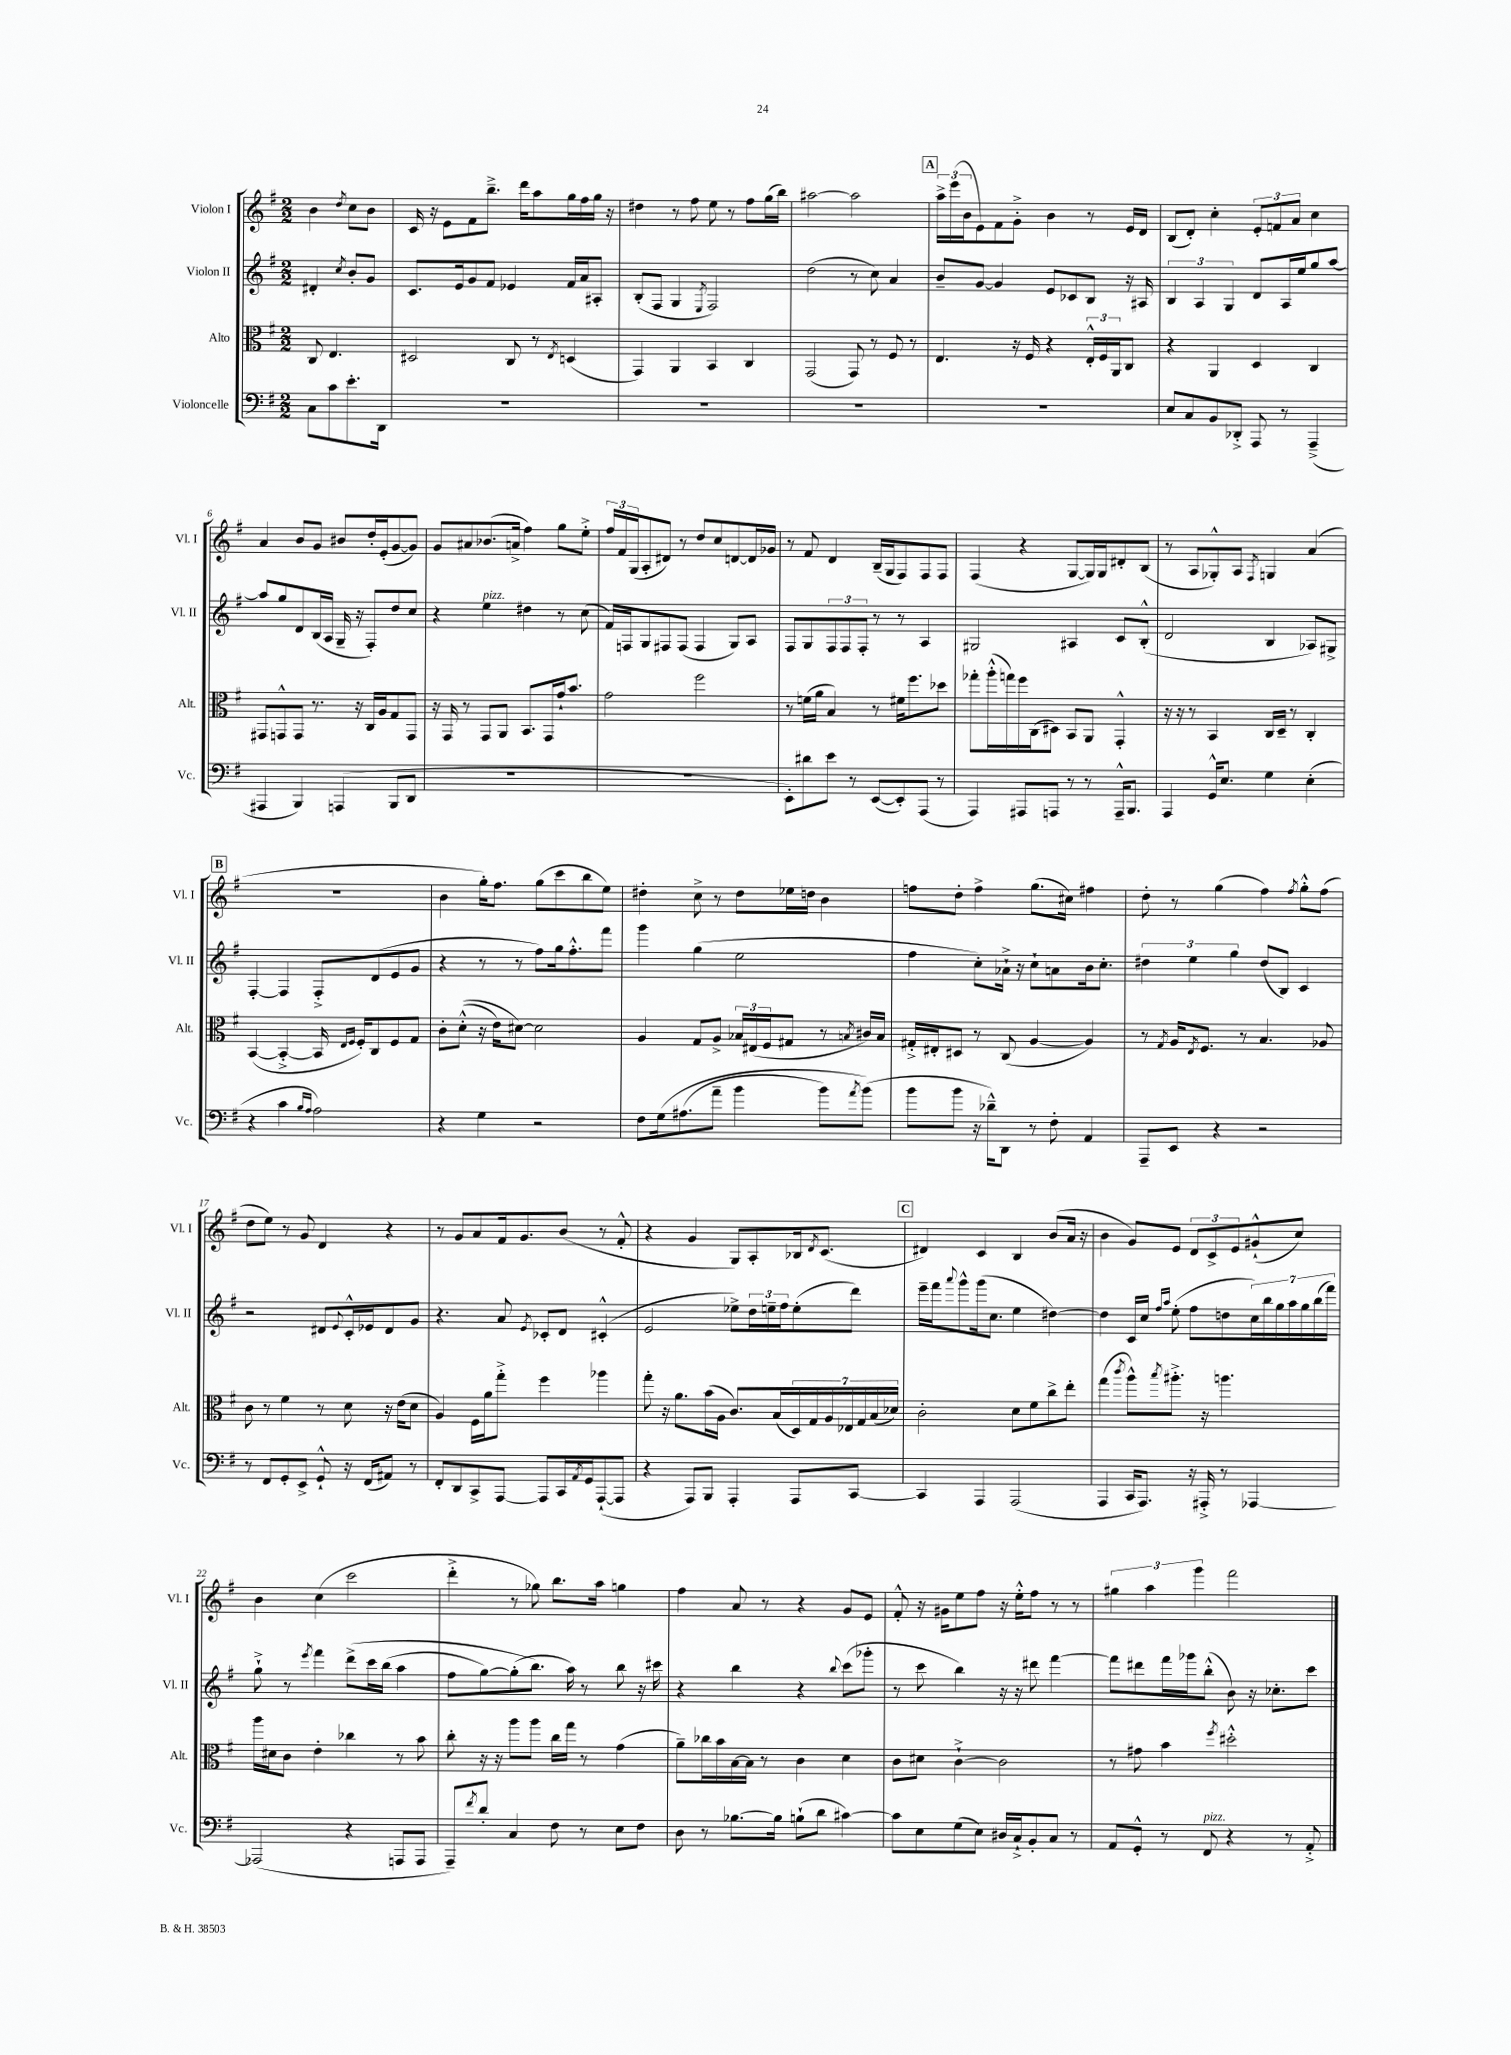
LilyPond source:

<<
\new StaffGroup <<
\new Staff = "s0" \with { instrumentName = "Violon I" shortInstrumentName = "Vl. I" } {
    \clef treble \key g \major \numericTimeSignature \time 2/2 \partial 2
    b'4 \acciaccatura { d''8 } c''8 b'8 |
    c'16 r16 e'8 fis'8 b''8.---> d'''16 a''8 g''16 fis''16 g''16 r16 |
    dis''4 r8 fis''8 e''8 r8 fis''8 g''16( b''16) |
    ais''2~ ais''2 |
    \mark \markup { \box "A" } \tuplet 3/2 { a''16-> e'''16( b'16 } e'8) fis'8 g'8-.-> b'4 r8 e'16 d'16 |
    b8( d'8-.) c''4-. \tuplet 3/2 { e'8-. f'8 a'8 } c''4 |
    a'4 b'8 g'8 bis'8 d''16-. e'16-.( g'8~ g'8) |
    g'8 ais'8 bes'8.( a'16-> fis''4) g''8 e''8-.-> |
    \tuplet 3/2 { fis''16 fis'16 g16( } a8-. dis'8) r8 d''8 c''8 d'8~ d'16 ges'16 |
    r8 fis'8 d'4 b16--( g16 fis8) fis8 fis8 |
    fis4( r4 g8~ g16) g16 dis'8-. b8( |
    r8 a8 ges8-.-^) a8 \acciaccatura { fis8 } g4 a'4( |
    \mark \markup { \box "B" } R1 |
    b'4 g''16-.) fis''8. g''8( c'''8 b''8 e''8) |
    dis''4-. c''8-> r8 dis''8 ees''16 d''16 b'4 |
    f''8 d''8-. f''4-> g''8.( cis''16) fis''4 |
    d''8-. r8 g''4( fis''4) \acciaccatura { fis''8 } g''8-.-^ fis''8( |
    d''8 e''8) r8 g'8 d'4 r4 |
    r8 g'8 a'8 fis'16 g'8. b'8( r8 fis'8-.-^ |
    r4 g'4 g8) a8-. bes16 \acciaccatura { d'8 } c'8.( |
    \mark \markup { \box "C" } dis'4) c'4 b4 b'8( a'16 r16 |
    b'4 g'8) e'8 \tuplet 3/2 { d'8 c'8-> e'8 } gis'8-!-^( c''8) |
    b'4 c''4( c'''2 |
    d'''4-.-> r8 ges''8) b''8. a''16 g''4 |
    fis''4 a'8 r8 r4 g'8 e'8 |
    fis'8-.-^ r16 gis'16 e''8 fis''8 r16 e''16-.-^ fis''8 r8 r8 |
    \tuplet 3/2 { gis''4 a''4 g'''4 } fis'''2 \bar "|." |
}
\new Staff = "s1" \with { instrumentName = "Violon II" shortInstrumentName = "Vl. II" } {
    \clef treble \key g \major \numericTimeSignature \time 2/2 \partial 2
    dis'4-. \acciaccatura { c''8 } b'8-. g'8 |
    c'8. e'16 g'8 fis'8 ees'4 fis'16 a'16 ais8-. |
    b8-.( fis8 g4 \acciaccatura { e8 } fis2) |
    d''2( r8 c''8) a'4 |
    \mark \markup { \box "A" } b'8-- g'8~ g'4 e'8 ces'8 b8 r16 ais16 |
    \tuplet 3/2 { b4 a4 g4 } d'8 a16 e''16 g''8 a''8~ |
    a''8 g''8 d'8 b16( a16 g16-- r16 fis8-.) d''8 c''8 |
    r4 e''4^\markup { \italic "pizz." } dis''4 r8 c''8( |
    fis'16) f16 g8 fis8 fis8( fis4 g8) a8 |
    fis8 g8 \tuplet 3/2 { fis8 fis8 fis8-. } r8 r8 a4 |
    gis2 ais4 c'8 b8-.-^( |
    d'2 b4 aes8) gis8-> |
    \mark \markup { \box "B" } fis4~-. fis4 fis8-.-> d'8( e'8 g'8 |
    r4 r8 r8 fis''8) g''16 fis''8.-.-^ fis'''8 |
    g'''4 g''4( e''2 |
    fis''4 c''8-.) aes'16-!-> r16 c''8-! a'8 b'16 c''8.-. |
    \tuplet 3/2 { dis''4 e''4 g''4 } dis''8( b8) c'4 |
    r2 dis'8 \appoggiatura { e'8 } c'16-.-^ ees'16 dis'8 g'8 |
    r4. a'8 \acciaccatura { e'8 } ces'8-. d'8 cis'4-.-^( |
    e'2 ees''8->) \tuplet 3/2 { d''16 e''16-- fis''16 } e''8-.( d'''8) |
    \mark \markup { \box "C" } e'''16-- fis'''16 \appoggiatura { a'''8 } g'''8-^ g'''16( c''8. e''4 dis''4~) |
    dis''4 c'16 c''16 \grace { fis''16 a''16 } e''8-.( fis''8 d''8 \tuplet 7/4 { c''16) b''16 g''16 a''16 g''16 b''16( fis'''16) } |
    g''8-!-> r8 \acciaccatura { e'''8 } fis'''4 d'''8->\( c'''16 b''16( a''4 |
    fis''8 g''8~) g''8-.( b''8.\) a''16) r8 b''8 r16 cis'''16 |
    r4 b''4 r4 \appoggiatura { b''8 } c'''8( ges'''8-. |
    r8 c'''8 b''4) r16 r16 dis'''8 fis'''4~ |
    fis'''8 dis'''8 fis'''16 ges'''16 b''8-.-^( b'8) r16 ces''8.-. c'''8 \bar "|." |
}
\new Staff = "s2" \with { instrumentName = "Alto" shortInstrumentName = "Alt." } {
    \clef alto \key g \major \numericTimeSignature \time 2/2 \partial 2
    c8 e4. |
    dis2 c8 r8 \acciaccatura { e8 } d4( |
    g,4) a,4 b,4 c4 |
    g,2( g,8) r8 fis8 r8 |
    \mark \markup { \box "A" } e4. r16 fis16 r4 \tuplet 3/2 { e16-.-^ fis16 a,16 } c8 |
    r4 a,4 d4 c4 |
    gis,8 g,8-^ g,8 r8. r16 c16 a16 g8 g,8 |
    r16 g,16 r8 g,8 a,8 b,8. g,16 g'16-! b'8. |
    g'2 fis''2 |
    r8 f'16( a'16 b4) r8 fis'16 fis''8. des''8 |
    ges''8-. a''16-.-^( g''16) fis''16 c16( dis8) b,8 a,8 g,4-.-^ |
    r16 r16 r8 b,4 c16 d16-- r8 c4-. |
    \mark \markup { \box "B" } b,4~( b,4~-.-> b,16 \grace { e16 fis16 } fis16-.) c8 fis8 g8 |
    c'8-. d'8-.-^(\( r16 e'16) dis'8~\) dis'2 |
    a4 g8 a8-> \tuplet 3/2 { bes16 eis16( fis16 } gis8 r8 \acciaccatura { b8 } cis'16) b16 |
    gis16-.-> eis16-. dis8 r8 c8( a4~ a4) |
    r8 \acciaccatura { g8 } a16 \acciaccatura { e8 } fis8. r8 b4. aes8 |
    c'8 r8 fis'4 r8 d'8 r16 e'16( d'8 |
    a4) fis16 a'16 g''8-.-> fis''4 aes''4 |
    g''8-. r16 a'8. b'16( a16 c'8.) b16( \tuplet 7/4 { d16) g16 a16 ees16 g16 b16( des'16) } |
    \mark \markup { \box "C" } c'2-. d'8 fis'8 c''8-> e''8-. |
    g''4( \acciaccatura { c'''8 } a''8-^) \acciaccatura { b''8 } ais''8.-.-> r16 a''4. |
    a''16 dis'16 c'8 e'4-. ces''4 r8 b'8 |
    c''8-. r16 r16 a''8 a''8 c''16 g''16 r8 g'4( |
    a'8--) ces''16 b'16 b16~ b16 r8 c'4 d'4 |
    c'8 dis'8 c'4~-!-> c'2 |
    r8 gis'8 b'4 \acciaccatura { fis''8 } dis''2-.-^ \bar "|." |
}
\new Staff = "s3" \with { instrumentName = "Violoncelle" shortInstrumentName = "Vc." } {
    \clef bass \key g \major \numericTimeSignature \time 2/2 \partial 2
    c8 c'8 e'8.-. d,16 |
    R1 |
    R1 |
    R1 |
    \mark \markup { \box "A" } R1 |
    e8 c8 b,8 des,8-.-> a,,8 r8 a,,4--->( |
    ais,,4 b,,4) a,,4( b,,8 d,8 |
    R1 |
    R1 |
    e,8-.) dis'8 e'8 r8 e,8~( e,8-.) a,,8( r8 |
    a,,4) ais,,8 a,,8 r8 r8 a,,16---^ b,,8. |
    a,,4 g,16-^ e8. g4 e4-.( |
    \mark \markup { \box "B" } r4 c'4 \grace { b16 a16 } a2) |
    r4 g4 r2 |
    fis8 g16\( ais8.( a'8-- b'4 b'8) \acciaccatura { a'8 } b'8(\) |
    b'8 b'8 r16 des'16---^) d,8 r8 fis8-. a,4 |
    a,,8-- e,8 r4 r2 |
    r8 fis,8 g,8-. e,8-> g,8-!-^ r16 fis,16( ais,8) r8 |
    fis,8-. d,8 c,8-> a,,8~ a,,8 c,16 \acciaccatura { a,8 } g,16 a,,8~-!( a,,8 |
    r4 a,,8) b,,8 a,,4-. a,,8 c,8~ |
    \mark \markup { \box "C" } c,4 a,,4 a,,2( |
    a,,4 c,16 a,,8.) r16 ais,,16-.-> r8 aes,,4~ |
    aes,,2( r4 a,,8 a,,8 |
    a,,8--) \acciaccatura { fis'8 } d'8-. c4 fis8 r8 e8 fis8 |
    d8 r8 bes8.~ bes16 b8-!( d'8 cis'4~) |
    cis'8 e8 g8( e8) dis16 c16-!-> b,8-. c8 r8 |
    a,8 g,8-.-^ r8 fis,8^\markup { \italic "pizz." } r4 r8 a,8-.-> \bar "|." |
}
>>
>>
